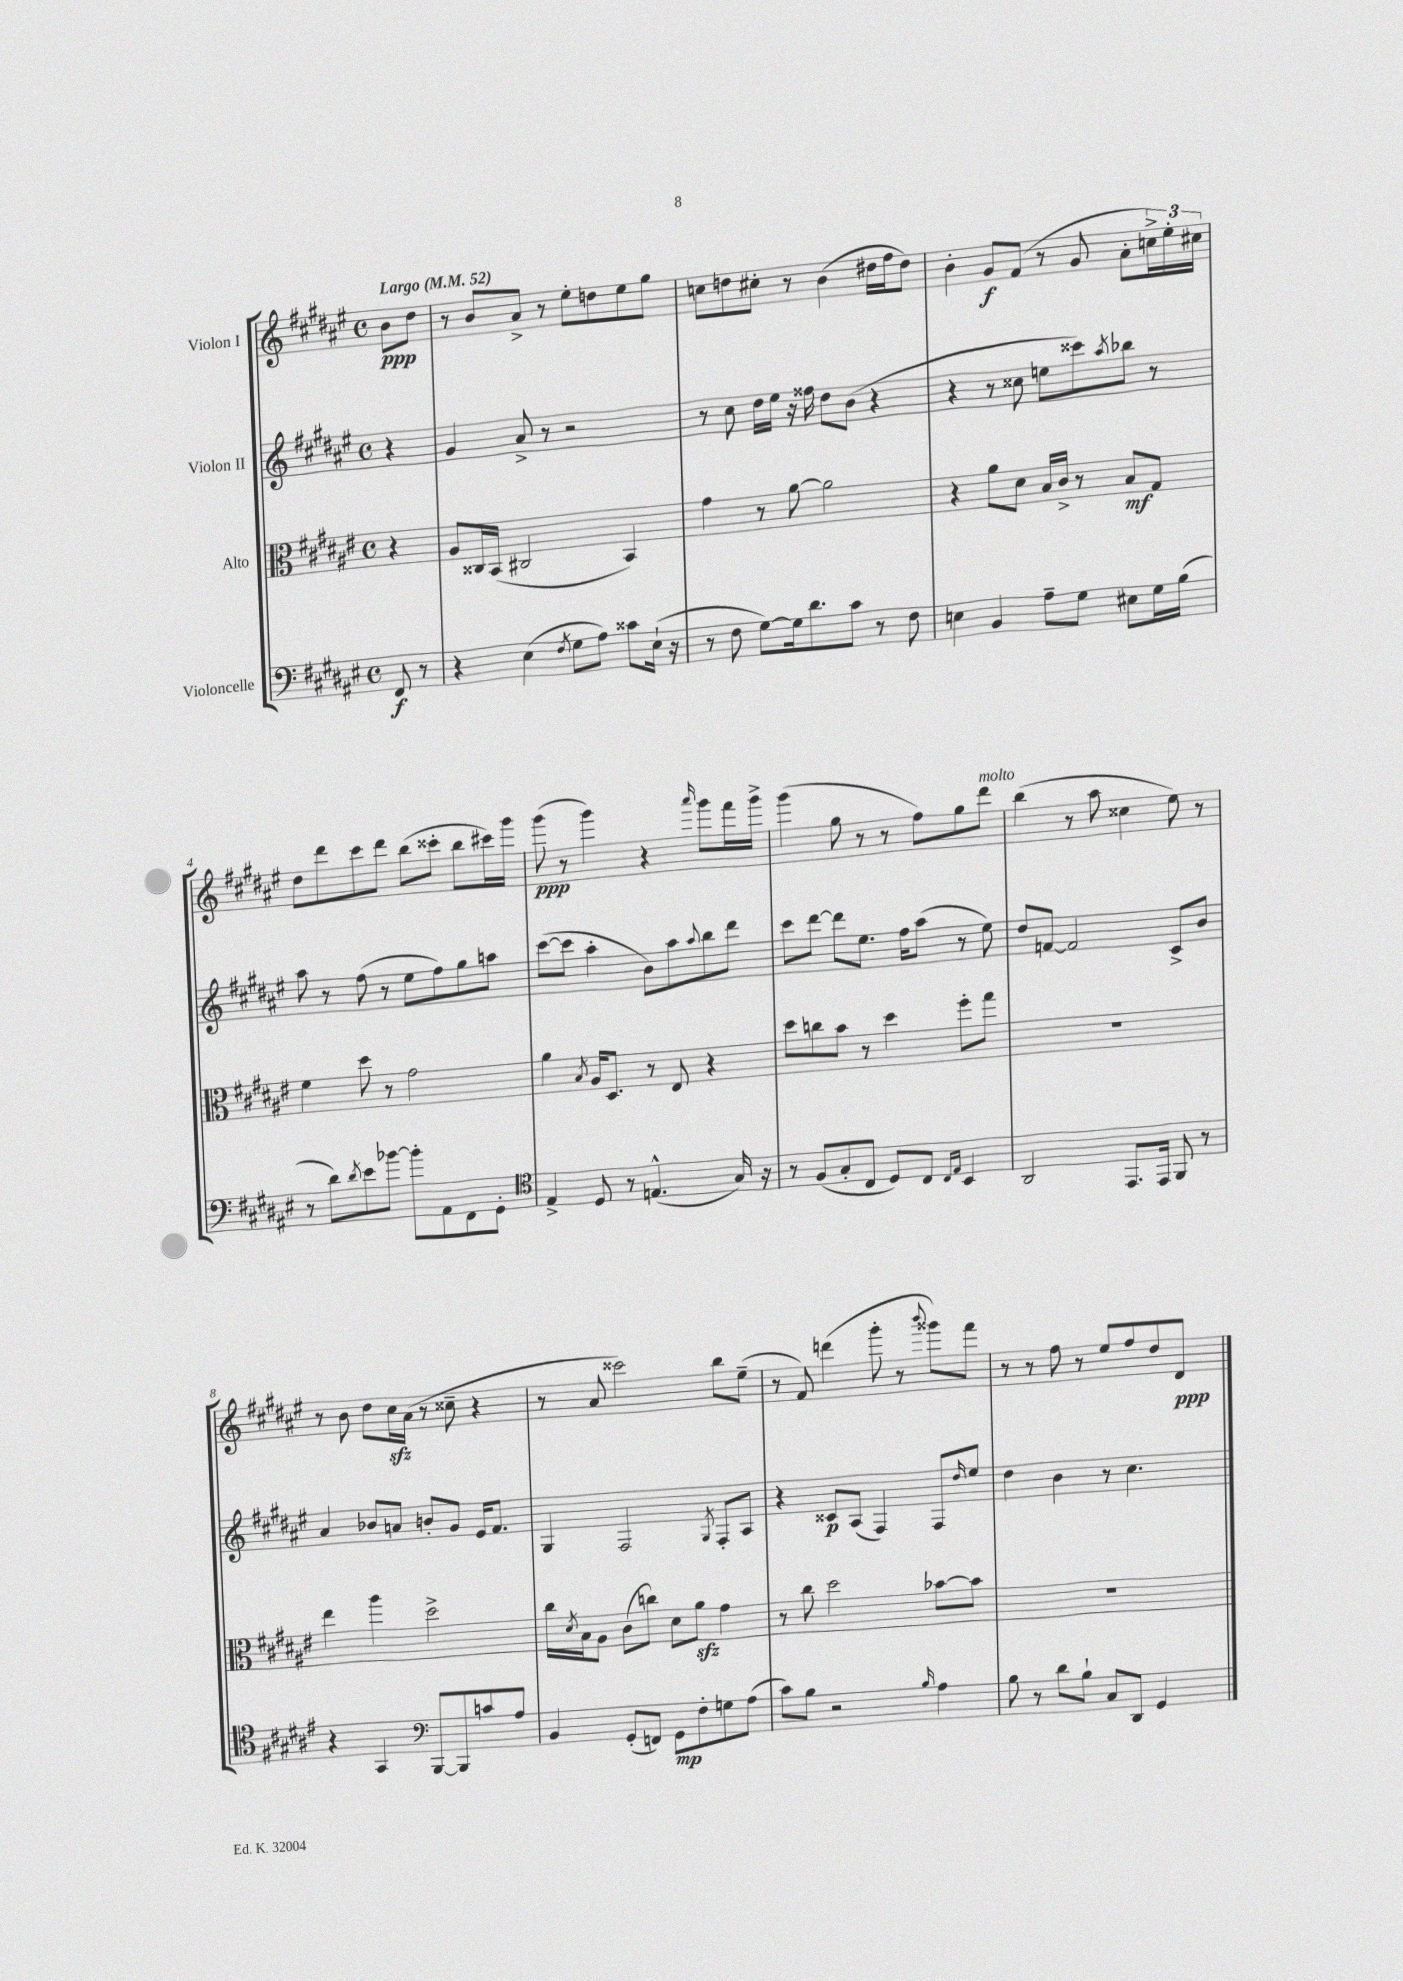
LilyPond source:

<<
\new StaffGroup <<
\new Staff = "s0" \with { instrumentName = "Violon I" } {
    \clef treble \key fis \major \defaultTimeSignature \time 4/4 \partial 4 \tempo "Largo" 4 = 52
    b'8\ppp dis''8 |
    r8 b'8 ais'8-> r8 eis''8-. d''8 eis''8 gis''8 |
    c''8 d''8 cis''8-. r8 b'4( dis''16 fis''16 dis''8) |
    b'4-. gis'8\f fis'8( r8 gis'8 ais'8-. \tuplet 3/2 { c''16->) eis''16-. cis''16 } |
    dis''8 dis'''8 cis'''8 dis'''8 b''8( cisis'''8-. b''8 cis'''16) gis'''16 |
    gis'''8\ppp( r8 gis'''4) r4 \grace { ais'''16 } gis'''8 fis'''16 gis'''16-> |
    gis'''4( gis''8 r8 r8 fis''8) gis''8 dis'''8^\markup { \italic "molto" } |
    b''4( r8 ais''8 cisis''4 eis''8) r8 |
    r8 b'8 dis''8 cis''16\sfz ais'16( r8 cisis''8-- r4 |
    r8 ais'8 cisis'''2) b''8 eis''8--( |
    r8 fis'8) d'''4( gis'''8-. r8 \appoggiatura { b'''8 } gisis'''8) fis'''8 |
    r8 r8 fis''8 r8 eis''8 fis''8 dis''8 dis'8\ppp \bar "|." |
}
\new Staff = "s1" \with { instrumentName = "Violon II" } {
    \clef treble \key fis \major \defaultTimeSignature \time 4/4 \partial 4
    r4 |
    gis'4 ais'8-> r8 r2 |
    r8 cis''8 dis''16 eis''16 r16 fisis''16 dis''8 b'8( r4 |
    r4 r8 cisis''8 e''8 cisis'''8) \acciaccatura { ais''8 } bes''8 r8 |
    ais''8 r8 fis''8( r8 eis''8 fis''8) gis''8 a''8 |
    cis'''8~( cis'''8 ais''4-. b'8) ais''8 \appoggiatura { ais''8 } b''8 dis'''8 |
    cis'''8 dis'''8~ dis'''8 eis''8. fis''16 ais''8( r8 eis''8) |
    dis''8 f'8~ f'2 cis'8-> b'8 |
    ais'4 bes'8 a'8 b'8-. gis'8 eis'16 fis'8. |
    gis4 fis2 \acciaccatura { gis8 } fis8-. ais8 |
    r4 cisis'8\p ais8( fis4) fis8 \grace { dis''16 } eis''8 |
    dis''4 b'4 r8 cis''4. \bar "|." |
}
\new Staff = "s2" \with { instrumentName = "Alto" } {
    \clef alto \key fis \major \defaultTimeSignature \time 4/4 \partial 4
    r4 |
    ais8 cisis16 b,16( cis2 b,4) |
    gis'4 r8 ais'8~ ais'2 |
    r4 ais'8 dis'8 b16 cis'16-> r8 b8\mf gis8 |
    fis'4 dis''8 r8 gis'2 |
    ais'4 \acciaccatura { b8 } ais16 dis8. r8 eis8 r4 |
    dis''8 c''8 b'8 r8 dis''4 fis''8-. gis''8 |
    R1 |
    eis''4 ais''4 dis''2-> |
    cis''16 \acciaccatura { dis'8 } b16 ais8 cis'8( c''8) dis'8 ais'8\sfz gis'4 |
    r8 cis''8 dis''2 bes'8~ bes'8 |
    R1 \bar "|." |
}
\new Staff = "s3" \with { instrumentName = "Violoncelle" } {
    \clef bass \key fis \major \defaultTimeSignature \time 4/4 \partial 4
    fis,8\f r8 |
    r4 eis4( \acciaccatura { fis8 } gis8 ais8) cisis'8 eis16-!( r16 |
    r8 fis8 gis8~) gis16 dis'8. cis'8 r8 fis8 |
    e4 b,4 ais8-- gis8 eis8 gis16 b16( |
    r8 dis'8) \acciaccatura { dis'8 } eis'8 bes'8~ bes'8-. ais,8 fis,8 gis,8-. |
    \clef tenor eis4-> dis8 r8 e4.-^( gis16) r16 |
    r8 fis8( gis8-. cis8 dis8) cis8 \grace { cis16 eis16 } b,4 |
    ais,2 eis,8. eis,16 fis,8 r8 |
    r4 gis,4 \clef bass b,,8~ b,,8 c'8 ais8 |
    b,4 gis,8-.( f,8) gis,8\mp fis8-. g8 ais8( |
    cis'8) b8 r2 \grace { b16 } ais4 |
    b8 r8 dis'8 b8-! cis8 dis,8 gis,4 \bar "|." |
}
>>
>>
